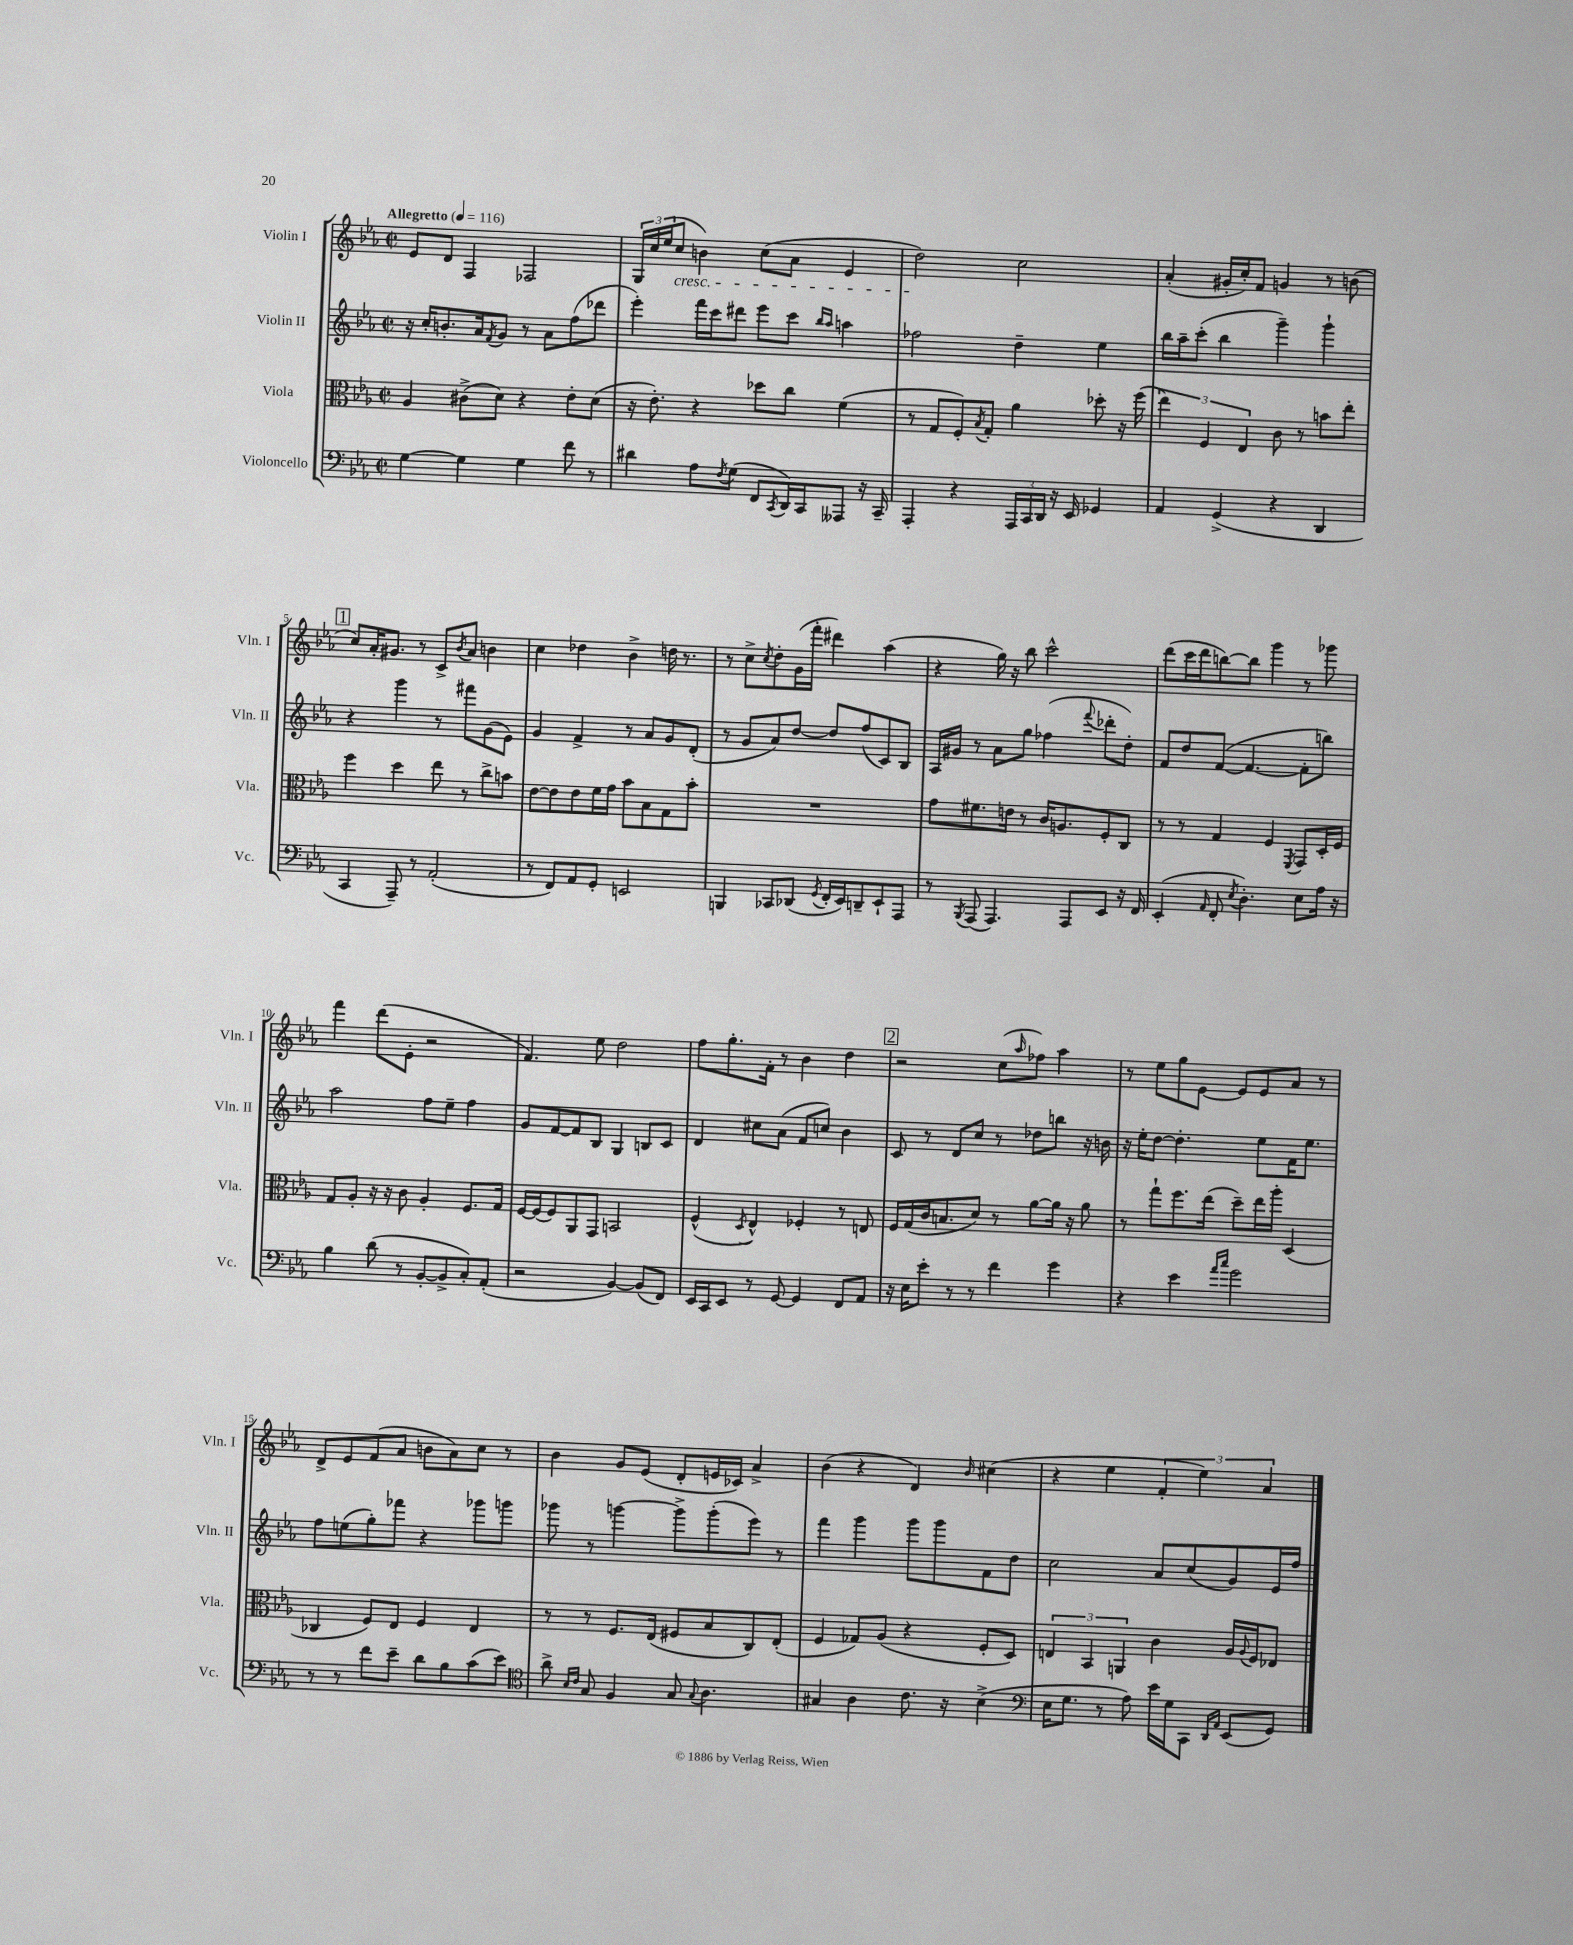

**kern	**kern	**kern	**kern
*part4	*part3	*part2	*part1
*staff4	*staff3	*staff2	*staff1
*I"Violoncello	*I"Viola	*I"Violin II	*I"Violin I
*I'Vc.	*I'Vla.	*I'Vln. II	*I'Vln. I
*clefF4	*clefC3	*clefG2	*clefG2
*k[b-e-a-]	*k[b-e-a-]	*k[b-e-a-]	*k[b-e-a-]
*M2/2	*M2/2	*M2/2	*M2/2
*met(c|)	*met(c|)	*met(c|)	*met(c|)
*MM116	*MM116	*MM116	*MM116
=1	=1	=1	=1
!	!	!	!LO:TX:a:B:t=Allegretto
[4G\	4A-/	16r	8e-/L
.	.	16cc'/KL	.
.	.	8.bn'/	8d/J
4G\]	(8c#X^\L	.	4F/
.	.	16a-/k	.
.	.	8qf/	.
.	8d\J)	8g/J	.
4G\	4r	8r	2F-X/
.	.	8a-\L	.
8f\	8e-'\L	(8ff\	.
8r	(8d\J	8ddd-X\J	.
=2	=2	=2	=2
4d#X\	16r	4eee-'\)	24G/LL
.	.	.	24cc/
.	8.e-'\)	.	.
.	.	.	(24ee-/J
!	!	!	!LO:TX:b:i:t=cresc.
.	.	.	8cc/J
8A-\L	4r	16fff\LL	4bn\)
.	.	16ccc\J	.
8qF/	.	.	.
(8G\J	.	8ddd#X\J	.
8FF/L	8dd-X\L	8eee-\L	(8cc\L
8qCC/	.	.	.
16DD/L)	8cc\J	8ccc\J	8a-\J
16CC/J	.	.	.
.	.	16qqbb-/LL	.
.	.	16qqaa-/JJ	.
8AAA--X/J	(4f\	4aan\	4e-/
16r	.	.	.
16CC~/	.	.	.
=3	=3	=3	=3
4AAA-'/	8r	2ff-X\	2dd\)
.	8G/L	.	.
4r	8F'/)	.	.
.	8qB-/	.	.
.	8G'/J	.	.
24AAA-/LL	4a-\	4dd~\	2cc\
24CC/	.	.	.
24DD/JJ	.	.	.
16r	.	.	.
16EE-/	.	.	.
4GG-X/	8dd-X'\	4ee-\	.
.	16r	.	.
.	(16ff\	.	.
=4	=4	=4	=4
4AA-/	6ee-\)	16bb-\LL	(4a-'/
.	.	16aa-~\J	.
.	.	(8ccc'\J	.
.	6F/	.	.
(4GG^/	.	4bb-\	16g#X'/LL
.	.	.	16cc'/J)
.	6E-/	.	.
.	.	.	8f/J
4r	8c\	4ggg~\)	4gn/
.	8r	.	.
4DD/	8bn\L	4ggg`\	8r
.	8ee-'\J	.	(8bn\
!!LO:LB:g=z
!!LO:REH:place=s1:t=1
=5	=5	=5	=5
4CC/	4ff\	4r	8cc/L)
.	.	.	16a-'/K
.	.	.	8.g#X/J
8AAA-~/)	4dd\	4ggg\	.
8r	.	.	8r
(2AA-'/	8ee-\	8r	8c^/L
.	.	.	8qb-/
.	8r	8fff#X\L	8a-/J
.	8cc^\L	(8g\	4bn\
.	8bn\J	8e-\J)	.
=6	=6	=6	=6
8r	[8e-\L	4g/	4cc\
8FF/L)	8e-\]	.	.
8AA-/	8e-\	4f^/	4dd-X\
8GG'/J	16f\L	.	.
.	16g\JJ	.	.
2EEn/	8b-\L	8r	4b-^\
.	8B-\	8a-/L	.
.	8G\	8g/	16ddn\
.	.	.	8.r
.	8b-'\J	(8d'/J	.
=7	=7	=7	=7
4BBBn/	1r	8r	8r
.	.	8g/L	8cc^\L
.	.	.	8qcc/
8CC-X/L	.	8a-/)	8dd'\
(8DD-X/J	.	[8dd/J	(16g\L
.	.	.	16fff'\JJ
8qGG/	.	.	.
16FF'/LL	.	8dd/L]	4ddd#X\)
16EE-/J)	.	.	.
8DDn~/	.	(8ff/	.
8EE-`/	.	8c/)	(4aa-\
8AAA-/J	.	8B-/J	.
=8	=8	=8	=8
8r	8g\L	16A-/LL	4r
.	.	16g#X/JJ	.
8qBBB-/	.	.	.
(8AAA-/	8.f#X\	8r	.
4.AAA-/)	.	8a-\L	16gg\)
.	16en\Jk	.	16r
.	8r	8gg\J	8bb-\
.	16c/KL	(4ff-X\	2ccc^^\
.	8.An/	.	.
8AAA-/L	.	.	.
.	.	8qqfff/	.
8EE-/J	8F'/	8ddd-X'\L	.
16r	8C/J	8dd'\J)	.
16FF/	.	.	.
=9	=9	=9	=9
(4EE-'/	8r	8f/L	(8ddd\L
.	8r	8dd/	16ccc\L
.	.	.	16ddd\J
16qqAA-/	.	.	.
8FF'/	4G/	([8f/J	[8bbn\)
8qE-/	.	.	.
4.D'\)	.	4.f/_	8bb\J]
.	4F/	.	4ggg\
.	8qFF/	.	.
8E-\L	8GG/L	8f'\L]	8r
16A-\Jk	16D'/L	8bbn\J)	8ggg-X\
16r	16F/JJ	.	.
!!LO:LB:g=z
=10	=10	=10	=10
4B-\	8G/L	2aa-\	4fff\
.	8A-'/J	.	.
(8d\	16r	.	(8ddd\L
.	16r	.	.
8r	8c\	.	8e-'\J
[8BB-'/L	4A-'/	8ff\L	2r
8BB-^/]	.	8ee-~\J	.
8C'/)	8.F/L	4ff\	.
(8AA-'/J	.	.	.
.	16G/Jk	.	.
=11	=11	=11	=11
2r	[16F/LL	8g/L	4.f/)
.	(16F/J]	.	.
.	8F/)	[8f/	.
.	8AA-/	8f/]	.
.	8GG/J	8B-/J	8ee-\
[4BB-/)	2BBn/	4G/	2dd\
(8BB-/L]	.	8Bn/L	.
8FF/J)	.	8c/J	.
=12	=12	=12	=12
16EE-/LL	(4F^^/	4d/	8ff\L
16CC/J	.	.	.
8EE-/J	.	.	8.gg'\
.	8qD/	.	.
8r	4E-^^/)	8cc#X\L	.
.	.	.	16f'\Jk
[8GG/	.	(8a-\J	8r
4GG/]	4F-X'/	8f/L	4b-\
.	.	8ccn/J)	.
8FF/L	8r	4b-\	4dd\
8AA-/J	8En/	.	.
!!LO:REH:place=s1:t=2
=13	=13	=13	=13
16r	16F/LL	8c/	2r
16E-\KL	(16G/	.	.
8e-'\J	16c/J	8r	.
.	8.Bn/	.	.
8r	.	8d/L	.
8r	8d/J)	8cc/J	.
4f\	8r	8r	(8cc\L
.	.	.	16qqaa-/
.	[8a-\L	8dd-X\L	8ff-X\J)
4g\	16a-\Jk]	8bbn\J	4aa-\
.	16r	.	.
.	8a-\	16r	.
.	.	16bn\	.
=14	=14	=14	=14
4r	8r	16r	8r
.	.	16ee-'\KL	.
.	8gg`\L	[8dd\J	8ee-\L
4e-\	8.ff\	4.dd'\]	8gg\
.	.	.	[8e-\J
.	(16ee-\Jk	.	.
16qqa-/LL	.	.	.
16qqcc/JJ	.	.	.
2g\	8dd~\L)	.	8e-/L]
.	16ee-\L	8ee-\L	8e-/
.	16aa-'\JJ	.	.
.	(4D/	16f\K	8a-/J
.	.	8.ee-\J	.
.	.	.	8r
!!LO:LB:g=z
=15	=15	=15	=15
8r	4C-X/	8ff\L	8d^/L
8r	.	(8een\	8e-/
8f\L	8F/L)	8gg'\)	(8f/
8e-~\J	8E-/J	8fff-X\J	8a-/J
8d\L	4F/	4r	8bn\L
8B-\	.	.	8a-\)
(8c\	4E-/	8ggg-X\L	8cc\J
8e-\J)	.	8gggn\J	8r
=16	=16	=16	=16
*clefC4	*	*	*
8a-^\	8r	8ggg-X\	4b-\
16qqB-/LL	.	.	.
16qqc/JJ	.	.	.
8G/	8r	8r	.
4F/	8.F/L	[4gggn\	8g/L
.	.	.	(8e-/J
.	(16E-/Jk	.	.
8G/	8F#X/L	8ggg^\L]	8d'/L
8qqG/	.	.	.
4.A-\	8B-/	(8ggg'\	16en/L
.	.	.	16c-X/JJ)
.	8C/)	8eee-\J)	4a-^/
.	(8E-'/J	8r	.
=17	=17	=17	=17
4G#X/	4F/	4fff\	(4b-\
4A-\	8G-X/L)	4ggg\	4r
.	(8A-/J	.	.
8.c\	4r	8ggg\L	4d/)
.	.	8ggg\	.
16r	.	.	.
.	.	.	16qqb-/
(4B-^\	8F'/L	8f\	(4cc#X\
.	8D/J)	8dd\J	.
=18	=18	=18	=18
*clefF4	*	*	*
16E-\KL	6En/	2cc\	4r
8.G\J	.	.	.
.	6BB-/	.	.
8r	.	.	4ee-\
.	6AAn/	.	.
8A-\)	.	.	.
16e-\LL	4c\	8a-/L	6f'/
16G\J	.	.	.
8CC\J	.	(8cc/	.
.	.	.	6ee-\)
16qqDD/LL	.	.	.
16qqAA-/JJ	.	.	.
(8EE-/L	16A-/LL	8g/)	.
.	8qqA-/	.	.
.	16F/J	.	.
.	.	.	6a-/
8GG/J)	8E-X/J	16e-/L	.
.	.	16ff/JJ	.
==	==	==	==
*-	*-	*-	*-
